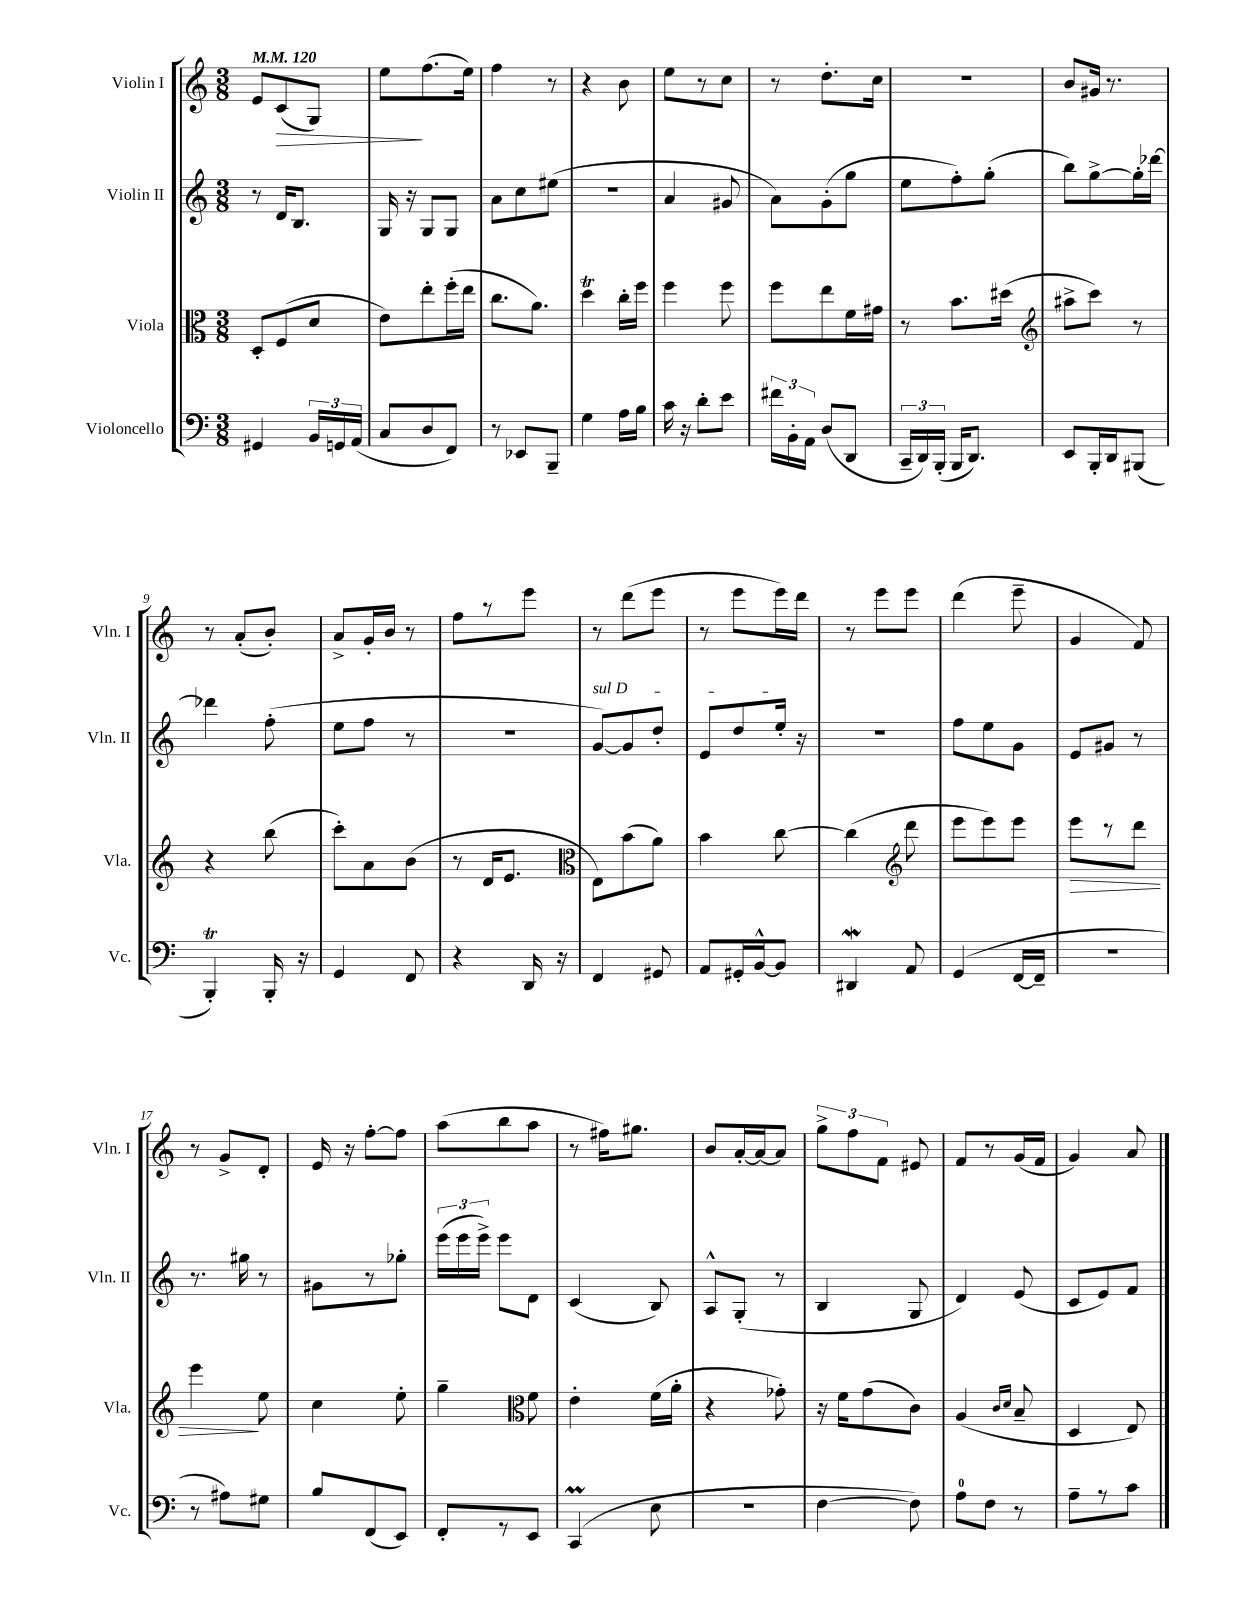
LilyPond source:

<<
\new StaffGroup <<
\new Staff = "s0" \with { instrumentName = "Violin I" shortInstrumentName = "Vln. I" } {
    \clef treble \key c \major \numericTimeSignature \time 3/8 \tempo 4 = 120
    \autoBeamOff e'8[ c'8\>( g8]) |
    e''8[\! f''8.( e''16]) |
    f''4 r8 |
    r4 b'8 |
    e''8[ r8 c''8] |
    r8 d''8.[-. c''16] |
    R4. |
    b'8[ gis'16] r8. |
    r8 a'8[-.( b'8]-.) |
    a'8[-> g'16-. b'16] r8 |
    f''8[ r8 e'''8] |
    r8 d'''8[( e'''8] |
    r8 e'''8[ e'''16) d'''16] |
    r8 e'''8[ e'''8] |
    d'''4( e'''8-- |
    g'4 f'8) |
    r8 g'8[-> d'8]-. |
    e'16 r16 f''8[~-. f''8] |
    a''8[( b''8 a''8] |
    r8 fis''16[) gis''8.] |
    b'8[ a'16~-. a'16~ a'8] |
    \tuplet 3/2 { g''8[-> f''8 f'8] } eis'8 |
    f'8[ r8 g'16( f'16] |
    g'4) a'8 \bar "|." |
}
\new Staff = "s1" \with { instrumentName = "Violin II" shortInstrumentName = "Vln. II" } {
    \clef treble \key c \major \numericTimeSignature \time 3/8
    \autoBeamOff r8 d'16[ b8.] |
    g16 r16 g8[ g8] |
    a'8[ c''8 eis''8]( |
    R4. |
    a'4 gis'8 |
    a'8[) g'8-.( g''8] |
    e''8[ f''8-.) g''8]-.( |
    b''8[) g''8~-> g''16-. des'''16]~ |
    des'''4 f''8-.( |
    e''8[ f''8] r8 |
    R4. |
    \once \override TextSpanner.bound-details.left.text = \markup { \italic "sul D" } g'8[~\startTextSpan) g'8 d''8]-. |
    e'8[ d''8 e''16]-.\stopTextSpan r16 |
    R4. |
    f''8[ e''8 g'8] |
    e'8[ gis'8] r8 |
    r8. gis''16 r8 |
    gis'8[ r8 ges''8]-. |
    \tuplet 3/2 { e'''16[( e'''16 e'''16]->) } e'''8[ d'8] |
    c'4( b8) |
    a8[-^ g8]-.( r8 |
    b4 g8 |
    d'4) e'8( |
    c'8[ e'8) f'8] \bar "|." |
}
\new Staff = "s2" \with { instrumentName = "Viola" shortInstrumentName = "Vla." } {
    \clef alto \key c \major \numericTimeSignature \time 3/8
    \autoBeamOff d8[-. f8( d'8] |
    e'8[) e''8-. f''16-.( e''16] |
    c''8.[ a'8.]) |
    d''4\trill c''16[-. f''16] |
    f''4 f''8 |
    f''8[ e''8 f'16 gis'16] |
    r8 b'8.[ dis''16]( |
    \clef treble ais''8[-> c'''8]) r8 |
    r4 b''8( |
    c'''8[-.) a'8 b'8]( |
    r8 d'16[ e'8.] |
    \clef alto e8[) b'8( a'8]) |
    b'4 c''8~ |
    c''4( \clef treble d'''8 |
    e'''8[ e'''8) e'''8] |
    e'''8[\> r8 d'''8] |
    e'''4\! e''8 |
    c''4 e''8-. |
    g''4-- \clef alto f'8 |
    e'4-. f'16[( a'16]-. |
    r4 ges'8-.) |
    r16 f'16[ g'8( c'8]) |
    a4( \grace { c'16[ d'16] } b8-- |
    d4 e8) \bar "|." |
}
\new Staff = "s3" \with { instrumentName = "Violoncello" shortInstrumentName = "Vc." } {
    \clef bass \key c \major \numericTimeSignature \time 3/8
    \autoBeamOff gis,4 \tuplet 3/2 { b,16[ g,16 a,16]( } |
    c8[ d8 f,8]) |
    r8 ees,8[ b,,8]-- |
    g4 a16[ b16] |
    c'16 r16 d'8[-. e'8] |
    \tuplet 3/2 { fis'16[ b,16-. a,16] } d8[( d,8] |
    \tuplet 3/2 { c,16[-- d,16) b,,16]-.( } b,,16[ d,8.]) |
    e,8[ b,,16-. d,16 bis,,8]( |
    b,,4-.\trill) b,,16-. r16 |
    g,4 f,8 |
    r4 d,16 r16 |
    f,4 gis,8 |
    a,8[ gis,16-. b,16~-^ b,8] |
    dis,4\mordent a,8 |
    g,4( f,16[~ f,16]-- |
    R4. |
    r8 ais8[) gis8] |
    b8[ f,8( e,8]) |
    f,8[-. r8 e,8] |
    c,4\prall( e8 |
    R4. |
    f4~ f8) |
    a8[-0 f8] r8 |
    a8[-- r8 c'8] \bar "|." |
}
>>
>>
